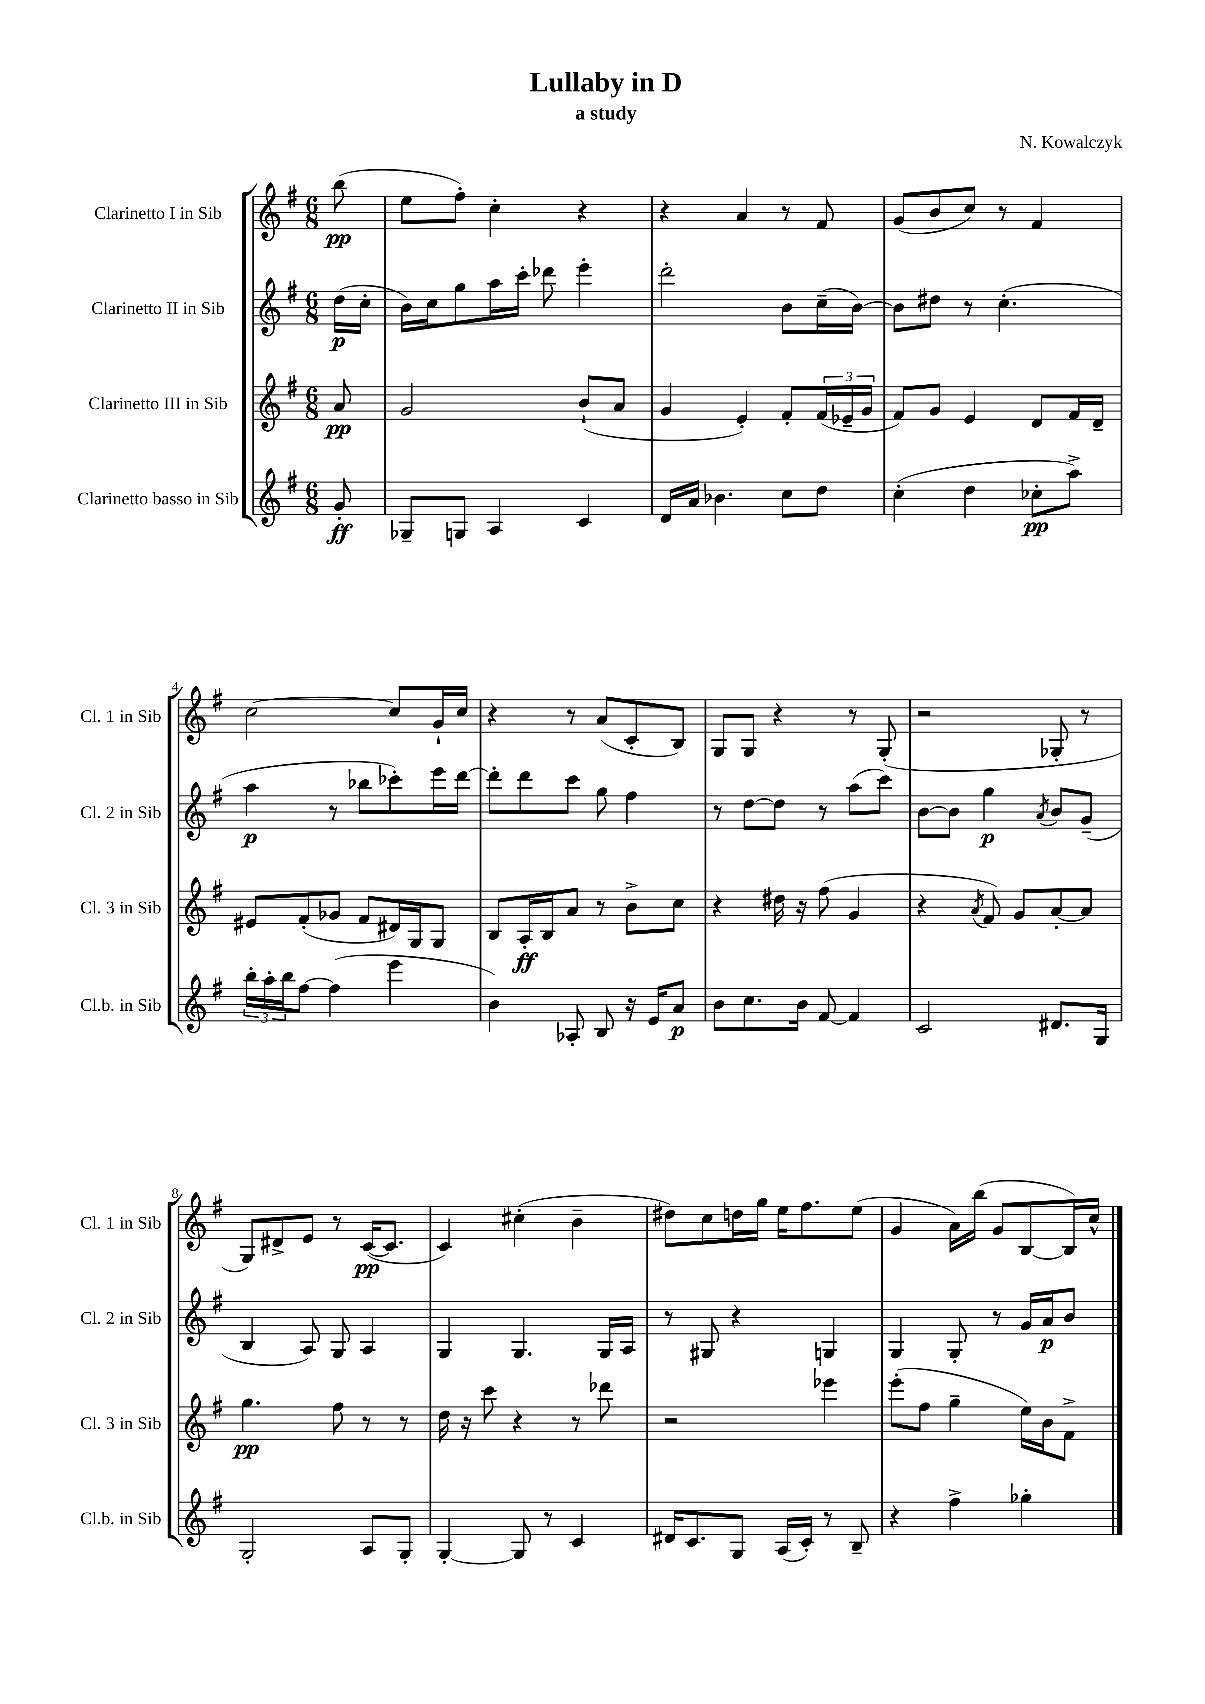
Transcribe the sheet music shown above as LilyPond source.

\header { title = "Lullaby in D" composer = "N. Kowalczyk" subtitle = "a study" }
<<
\new StaffGroup <<
\new Staff = "s0" \with { instrumentName = "Clarinetto I in Sib" shortInstrumentName = "Cl. 1 in Sib" } {
    \clef treble \key g \major \numericTimeSignature \time 6/8 \partial 8
    b''8\pp( |
    e''8 fis''8-.) c''4-. r4 |
    r4 a'4 r8 fis'8 |
    g'8( b'8 c''8) r8 fis'4 |
    c''2~ c''8 g'16-! c''16 |
    r4 r8 a'8( c'8-. b8) |
    g8 g8 r4 r8 g8-.( |
    r2 ges8-. r8 |
    g8) dis'8-> e'8 r8 c'16~\pp( c'8. |
    c'4) cis''4-.( b'4-- |
    dis''8) c''8 d''16 g''16 e''16 fis''8. e''8( |
    g'4 a'16) b''16( g'8 b8~ b16) c''16-^ \bar "|." |
}
\new Staff = "s1" \with { instrumentName = "Clarinetto II in Sib" shortInstrumentName = "Cl. 2 in Sib" } {
    \clef treble \key g \major \numericTimeSignature \time 6/8 \partial 8
    d''16\p( c''16-. |
    b'16) c''16 g''8 a''16 c'''16-. des'''8 e'''4-. |
    d'''2-. b'8 c''16--( b'16~) |
    b'8 dis''8 r8 c''4.-.( |
    a''4\p r8 bes''8 ces'''8-.) e'''16 d'''16~ |
    d'''8-. d'''8 c'''8 g''8 fis''4 |
    r8 d''8~ d''8 r8 a''8( c'''8) |
    b'8~ b'8 g''4\p \acciaccatura { a'8 } b'8 g'8--( |
    b4 a8) g8 a4 |
    g4 g4. g16 a16 |
    r8 gis8 r4 g4 |
    g4 g8-. r8 g'16 a'16\p b'8 \bar "|." |
}
\new Staff = "s2" \with { instrumentName = "Clarinetto III in Sib" shortInstrumentName = "Cl. 3 in Sib" } {
    \clef treble \key g \major \numericTimeSignature \time 6/8 \partial 8
    a'8\pp |
    g'2 b'8-!( a'8 |
    g'4 e'4-.) fis'8-. \tuplet 3/2 { fis'16( ees'16-- g'16 } |
    fis'8) g'8 e'4 d'8 fis'16 d'16-- |
    eis'8 fis'8-.( ges'8 fis'8 dis'16) g16 g8 |
    b8 a16-.\ff b16 a'8 r8 b'8-> c''8 |
    r4 dis''16 r16 fis''8( g'4 |
    r4 \acciaccatura { a'8 } fis'8) g'8 a'8~-. a'8 |
    g''4.\pp fis''8 r8 r8 |
    d''16 r16 c'''8 r4 r8 des'''8 |
    r2 ees'''4 |
    e'''8-.( fis''8 g''4-- e''16) b'16 fis'8-> \bar "|." |
}
\new Staff = "s3" \with { instrumentName = "Clarinetto basso in Sib" shortInstrumentName = "Cl.b. in Sib" } {
    \clef treble \key g \major \numericTimeSignature \time 6/8 \partial 8
    g'8-.\ff |
    ges8-- g8 a4 c'4 |
    d'16 a'16 bes'4. c''8 d''8 |
    c''4-.( d''4 ces''8-.\pp a''8->) |
    \tuplet 3/2 { b''16-. a''16-. b''16 } fis''8~ fis''4( e'''4 |
    b'4) aes8-. b8 r16 e'16 a'8\p |
    b'8 c''8. b'16 fis'8~ fis'4 |
    c'2 dis'8. g16 |
    g2-. a8 g8-. |
    g4~-. g8 r8 c'4 |
    dis'16 c'8. g8 a16( c'16-.) r8 b8-- |
    r4 fis''4-> ges''4-. \bar "|." |
}
>>
>>
